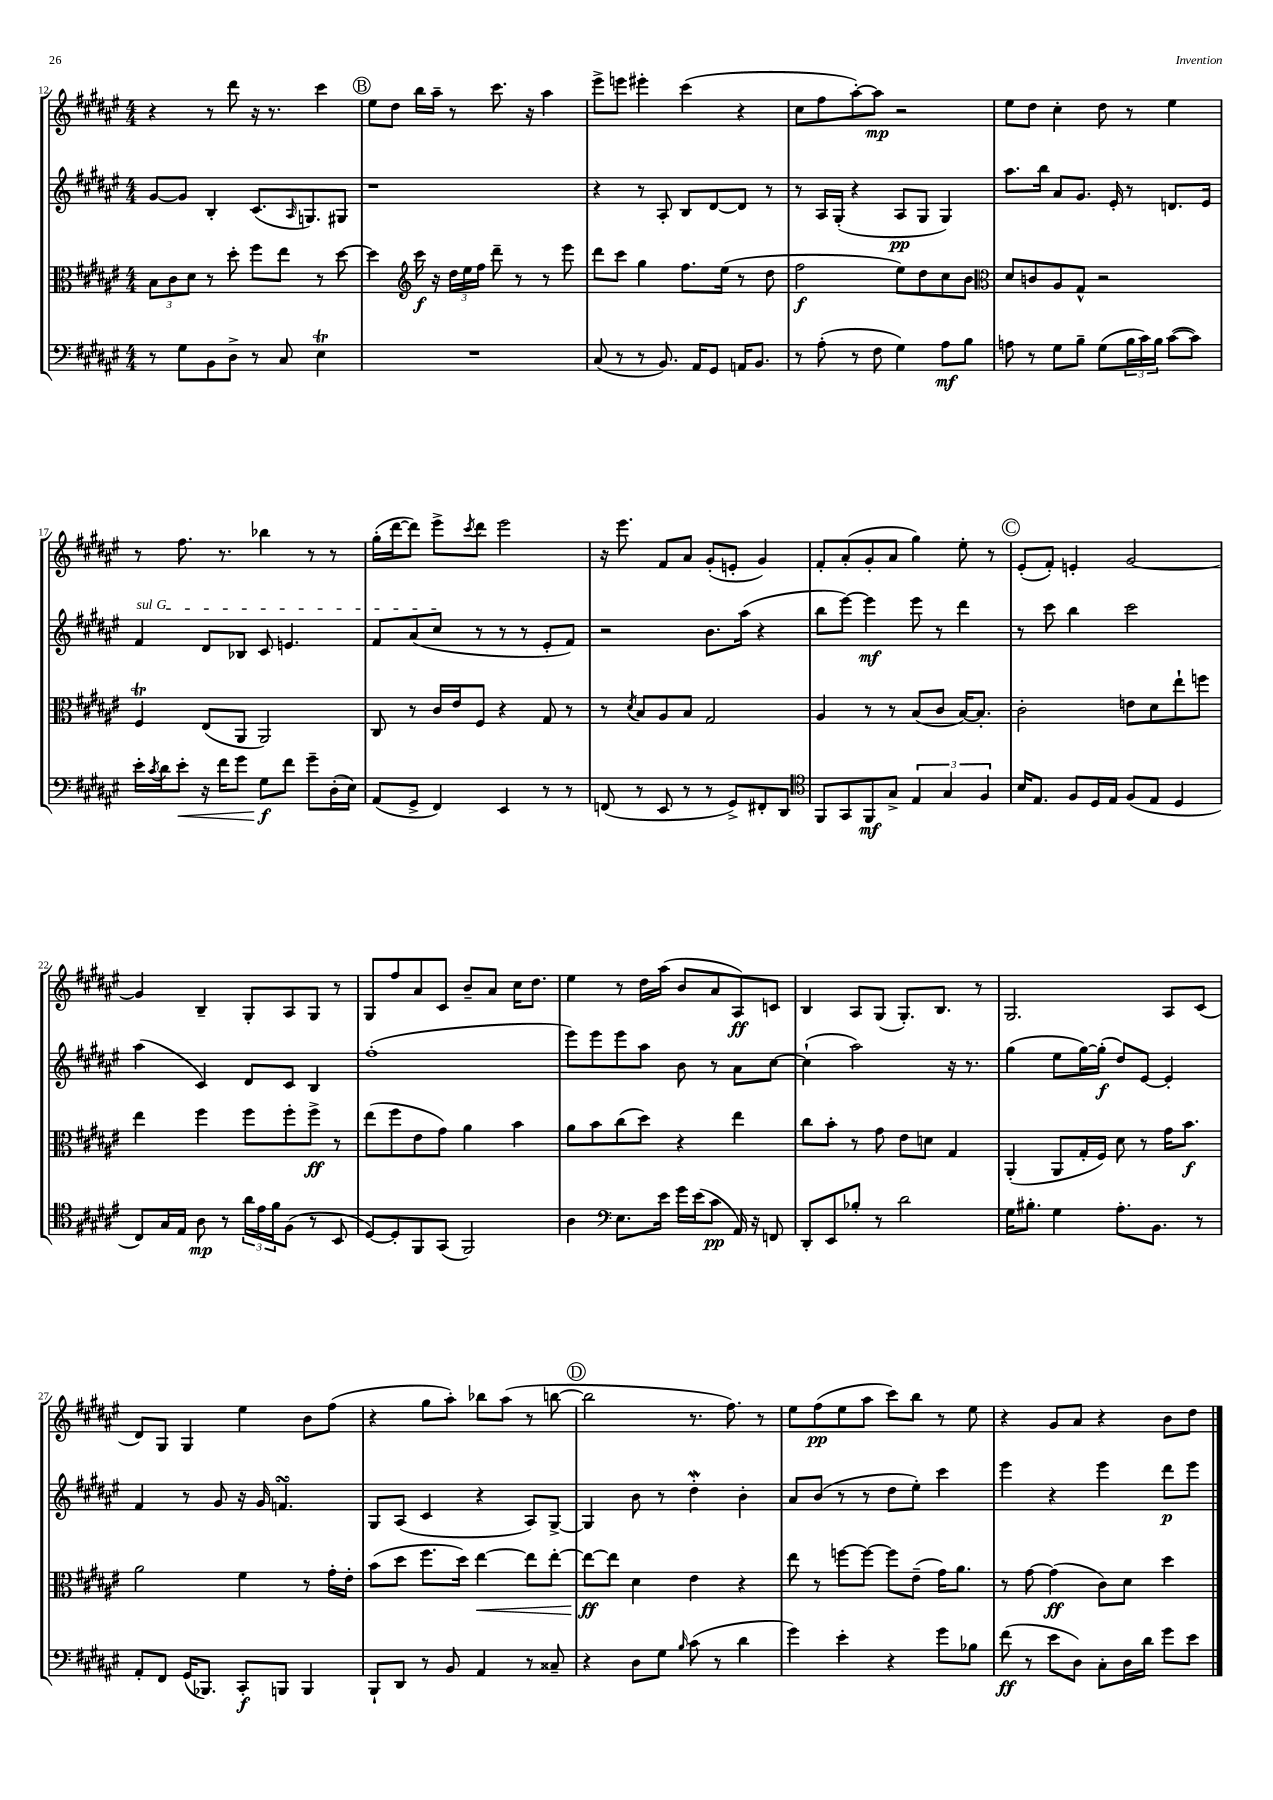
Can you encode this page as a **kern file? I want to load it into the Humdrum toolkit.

**kern	**kern	**kern	**kern
*staff4	*staff3	*staff2	*staff1
*clefF4	*clefC3	*clefG2	*clefG2
*k[f#c#g#d#a#e#]	*k[f#c#g#d#a#e#]	*k[f#c#g#d#a#e#]	*k[f#c#g#d#a#e#]
*M4/4	*M4/4	*M4/4	*M4/4
8r	12B	[8g#	4r
.	12c#	.	.
8G#	.	8g#]	.
.	12d#	.	.
8BB	8r	4B'	8r
8D#^	8dd#'	.	8ddd#
8r	8ff#	(8.c#	16r
.	.	.	8.r
8C#	8ee#	.	.
.	.	16qqA#	.
.	.	8.G)	.
4E#	8r	.	4ccc#
.	[8dd#	8G#	.
=	=	=	=
1r	4dd#]	1r	8ee#
.	.	.	8dd#
*	*clefG2	*	*
.	16ccc#	.	16bb
.	16r	.	16aa#~
.	24dd#	.	8r
.	24ee#	.	.
.	24ff#	.	.
.	8ddd#~	.	8.ccc#
.	8r	.	.
.	.	.	16r
.	8r	.	4aa#
.	8eee#	.	.
=	=	=	=
(8C#	8ddd#	4r	8eee#^
8r	8ccc#	.	8eee
8r	4gg#	8r	4eee#'
8.BB)	.	8A#'	.
.	8.ff#	8B	(4ccc#
16AA#	.	.	.
8GG#	.	[8d#	.
.	(16ee#	.	.
16AA	8r	8d#]	4r
8.BB	.	.	.
.	8dd#	8r	.
=	=	=	=
8r	2ff#	8r	8cc#
(8A#'	.	16A#	8ff#
.	.	(16G#'	.
8r	.	4r	[8aa#')
8F#	.	.	8aa#]
4G#)	8ee#)	8A#	2r
.	8dd#	8G#	.
8A#	8cc#	4G#)	.
8B	8b	.	.
=	=	=	=
*	*clefC3	*	*
8A	8d#	8.aa#	8ee#
8r	8c	.	8dd#
.	.	16bb	.
8G#	8A#	8a#	4cc#'
8B~	8G#^^	8.g#	.
(8G#	2r	.	8dd#
.	.	16e#'	.
24B	.	8r	8r
24c#)	.	.	.
24B	.	.	.
([8c#	.	8.d	4ee#
8c#])	.	.	.
.	.	16e#	.
=	=	=	=
16e#'	4F#	4f#	8r
8qc#	.	.	.
16d#	.	.	.
8e#'	.	.	8.ff#
16r	(8E#	8d#	.
16f#	.	.	8.r
8g#	8AA#	8B-	.
8G#	2AA#)	8c#	4bb-
8f#	.	4.e	.
8g#~	.	.	8r
(16D#'	.	.	8r
16E#)	.	.	.
=	=	=	=
(8AA#	8C#	8f#	(16gg#'
.	.	.	[16ddd#
8GG#^	8r	(8a#	8ddd#])
4FF#)	16c#	8cc#	8eee#^
.	16e#	.	.
.	.	.	8qccc#
.	8F#	8r	8ddd#
4EE#	4r	8r	2eee#
.	.	8r	.
8r	8G#	8e#'	.
8r	8r	8f#)	.
=	=	=	=
(8FF	8r	2r	16r
.	.	.	8.eee#
.	8qd#	.	.
8r	8B	.	.
8EE#	8A#	.	8f#
8r	8B	.	8a#
8r	2G#	8.b	(8g#'
8GG#^)	.	.	8e'
.	.	(16aa#	.
8FF#'	.	4r	4g#)
8DD#	.	.	.
=	=	=	=
*clefC4	*	*	*
8FF#	4A#	8bb	8f#'
8GG#	.	[8eee#)	(8a#'
8FF#	8r	4eee#]	8g#'
8G#^	8r	.	8a#
6E#	(8B	8eee#	4gg#)
.	8c#	8r	.
6G#	.	.	.
.	[16B)	4ddd#	8ee#'
.	8.B']	.	.
6F#	.	.	.
.	.	.	8r
=	=	=	=
16B	2c#'	8r	(8e#'
8.E#	.	.	.
.	.	8ccc#	8f#')
8F#	.	4bb	4e'
16D#	.	.	.
16E#	.	.	.
(8F#	8e	2ccc#	[2g#
8E#	8d#	.	.
4D#	8ee#`	.	.
.	8ff	.	.
=	=	=	=
8C#)	4ee#	(4aa#	4g#]
16G#	.	.	.
16E#	.	.	.
8A#	4ff#	4c#)	4B~
8r	.	.	.
24a#	8ff#	8d#	8G#'
24e#	.	.	.
24f#	.	.	.
(8F#	8ff#'	8c#	8A#
8r	8ff#^	4B	8G#
8BB	8r	.	8r
=	=	=	=
[8D#)	(8ee#	(1ff#'	8G#
8D#']	8ff#	.	8ff#
8FF#	8e#	.	8a#
(8GG#	8g#)	.	8c#
2FF#)	4a#	.	8b~
.	.	.	8a#
.	4b	.	16cc#
.	.	.	8.dd#
=	=	=	=
4A#	8a#	8eee#)	4ee#
.	8b	8eee#	.
*clefF4	*	*	*
8.E#	(8cc#	8eee#	8r
.	8dd#)	8aa#	16dd#
16e#	.	.	(16aa#
16g#	4r	8b	8b
(16e#	.	.	.
8c#	.	8r	8a#
16AA#)	4ee#	8a#	8A#)
16r	.	.	.
8FF	.	[8cc#	8c
=	=	=	=
8DD#'	8cc#	(4cc#`]	4B
8EE#	8b'	.	.
8B-'	8r	2aa#)	8A#
8r	8g#	.	(8G#
2d#	8e#	.	8.G#')
.	8d	.	.
.	.	.	8.B
.	4G#	16r	.
.	.	8.r	.
.	.	.	8r
=	=	=	=
16G#	(4AA#'	(4gg#	2.G#
8.B#'	.	.	.
4G#	8AA#	8ee#	.
.	16G#'	[16gg#)	.
.	16F#)	(16gg#']	.
8.A#'	8d#	8dd#)	.
.	8r	[8e#	.
8.BB	.	.	.
.	16g#	4e#']	8A#
.	8.b	.	.
8r	.	.	(8c#
=	=	=	=
8AA#'	2a#	4f#	8d#)
8FF#	.	.	8G#
(16GG#	.	8r	4G#
8.BBB-)	.	.	.
.	.	8g#	.
8CC#'	4f#	16r	4ee#
.	.	16g#	.
8BBB	.	4.f	.
4BBB	8r	.	8b
.	16g#'	.	(8ff#
.	16e#'	.	.
=	=	=	=
8BBB`	(8b	8G#	4r
8DD#	8dd#	(8A#	.
8r	8.ff#	4c#	8gg#
8BB	.	.	8aa#')
.	16dd#)	.	.
4AA#	[4ee#	4r	8bb-
.	.	.	(8aa#
8r	8ee#]	8A#)	8r
8C##~	[8ee#'	[8G#^	[8bb
=	=	=	=
4r	8ee#_	4G#]	2bb]
.	8ee#]	.	.
8D#	4d#	8b	.
8G#	.	8r	.
16qqB	.	.	.
(8c#	4e#	4dd#'	8.r
8r	.	.	.
.	.	.	8.ff#)
4d#	4r	4b'	.
.	.	.	8r
=	=	=	=
4g#)	8ee#	8a#	8ee#
.	8r	(8b	(8ff#
4e#'	[8ff	8r	8ee#
.	8ff_	8r	8aa#
4r	8ff]	8dd#	8ccc#)
.	(8e#~	8ee#')	8bb
8g#	16g#)	4ccc#	8r
.	8.a#	.	.
8B-	.	.	8ee#
=	=	=	=
(8f#	8r	4eee#	4r
8r	[8g#	.	.
8e#	(4g#]	4r	8g#
8D#)	.	.	8a#
8C#'	8c#)	4eee#	4r
16D#	8d#	.	.
16d#	.	.	.
8g#	4dd#	8ddd#	8b
8e#	.	8eee#	8dd#
==	==	==	==
*-	*-	*-	*-
